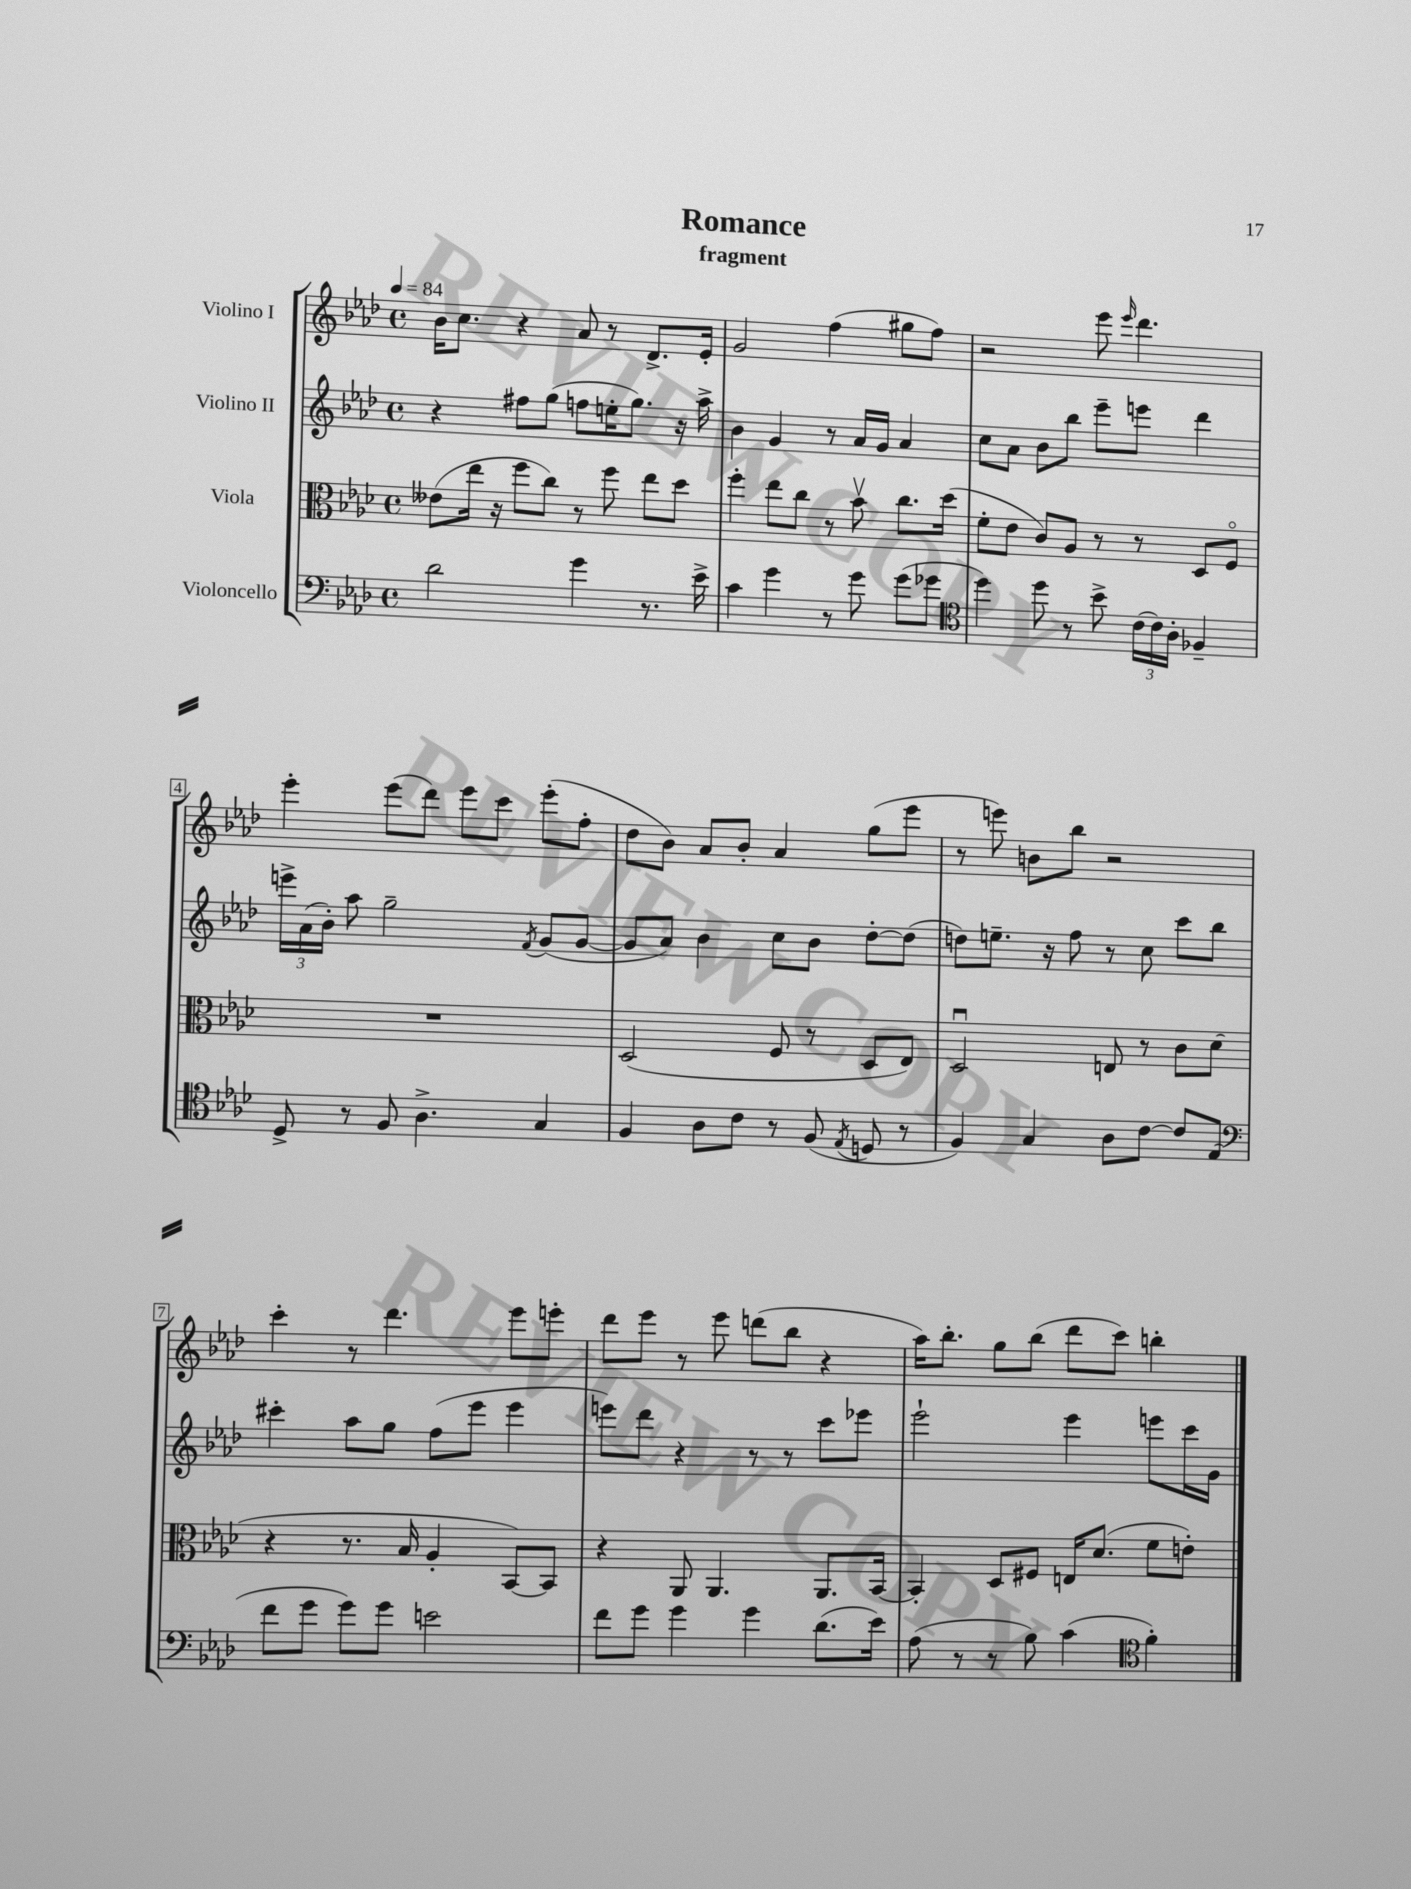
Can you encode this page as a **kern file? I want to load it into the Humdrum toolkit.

**kern	**kern	**kern	**kern
*staff4	*staff3	*staff2	*staff1
*clefF4	*clefC3	*clefG2	*clefG2
*k[b-e-a-d-]	*k[b-e-a-d-]	*k[b-e-a-d-]	*k[b-e-a-d-]
*M4/4	*M4/4	*M4/4	*M4/4
*met(c)	*met(c)	*met(c)	*met(c)
*MM84	*MM84	*MM84	*MM84
2d-	(8e--	4r	16b-
.	.	.	8.cc
.	16ee-	.	.
.	16r	.	.
.	8ff	8ff#	4r
.	8cc)	(8gg	.
4g	8r	8ff	8a-
.	8ff	16ee'	8r
.	.	8.gg)	.
8.r	8ee-	.	8.d-^
.	8dd-	16r	.
16e-^	.	16aa-^	16e-'
=	=	=	=
4c	4ff'	4b-	2g
4g	8ee-	4g	.
.	8cc	.	.
8r	8r	8r	(4ff
8g	8b-v	16a-	.
.	.	16g	.
(8g	8.cc	4a-	8gg#
8g-	.	.	8ff)
.	(16dd-	.	.
=	=	=	=
*clefC4	*	*	*
4dd-)	8f'	8cc	2r
.	8e-	8a-	.
8dd-	8c)	8b-	.
8r	8A-	8bb-	.
8b-^	8r	8eee-~	8eee-
.	.	.	16qqeee-
(24c	8r	8eee	4.ddd-
24c)	.	.	.
24A-'	.	.	.
4F-~	8D-	4ddd-	.
.	8Fo	.	.
=	=	=	=
8D-^	1r	24eee^	4eee-'
.	.	(24a-	.
.	.	24b-')	.
8r	.	8aa-	.
8F	.	2gg~	(8eee-
4.A-^	.	.	8ddd-)
.	.	.	8eee-
.	.	.	8ccc
.	.	8qf	.
4G	.	(8g	(8eee-'
.	.	[8g	8ff'
=	=	=	=
4F	(2D-	8g]	8dd-
.	.	8a-)	8b-)
8A-	.	4b-	8a-
8c	.	.	8b-'
8r	8F	8cc	4a-
(8F	8r	8b-	.
8qE-	.	.	.
8D	8D-	[8dd-'	(8gg
8r	8E-)	(8dd-]	8eee-
=	=	=	=
4F)	2D-u	8dd)	8r
.	.	8.ee~	8eee)
4G	.	.	8b
.	.	16r	.
.	.	8ff	8bb-
8A-	8E	8r	2r
[8c	8r	8cc	.
8c]	8c	8ccc	.
(8E-	(8d-	8bb-	.
=	=	=	=
*clefF4	*	*	*
8f	4r	4ccc#'	4ccc'
8g	.	.	.
8g)	8.r	8aa-	8r
8g	.	8gg	4.ddd-
.	16B-	.	.
2e	4A-'	(8ff	.
.	.	8eee-	.
.	[8BB-)	4eee-	8eee-
.	8BB-]	.	8eee'
=	=	=	=
8f	4r	8eee)	8ddd-
8g	.	8ddd-	8eee-
4g	8AA-	4r	8r
.	4.AA-	.	8eee-
4g	.	8r	(8ddd
.	.	8r	8bb-
(8.d-	8.AA-	8ccc	4r
.	.	8eee-	.
16e-)	[16BB-	.	.
=	=	=	=
(8A-	4BB-']	2eee-`	16aa-)
.	.	.	8.bb-'
8r	.	.	.
8r	8D-	.	8gg
8B-)	8F#	.	(8bb-
(4c	16E	4eee-	8ddd-
.	(8.d-	.	.
.	.	.	8ccc)
*clefC4	*	*	*
4f')	8f	8eee	4bb'
.	8e')	16ccc	.
.	.	16g	.
==	==	==	==
*-	*-	*-	*-
